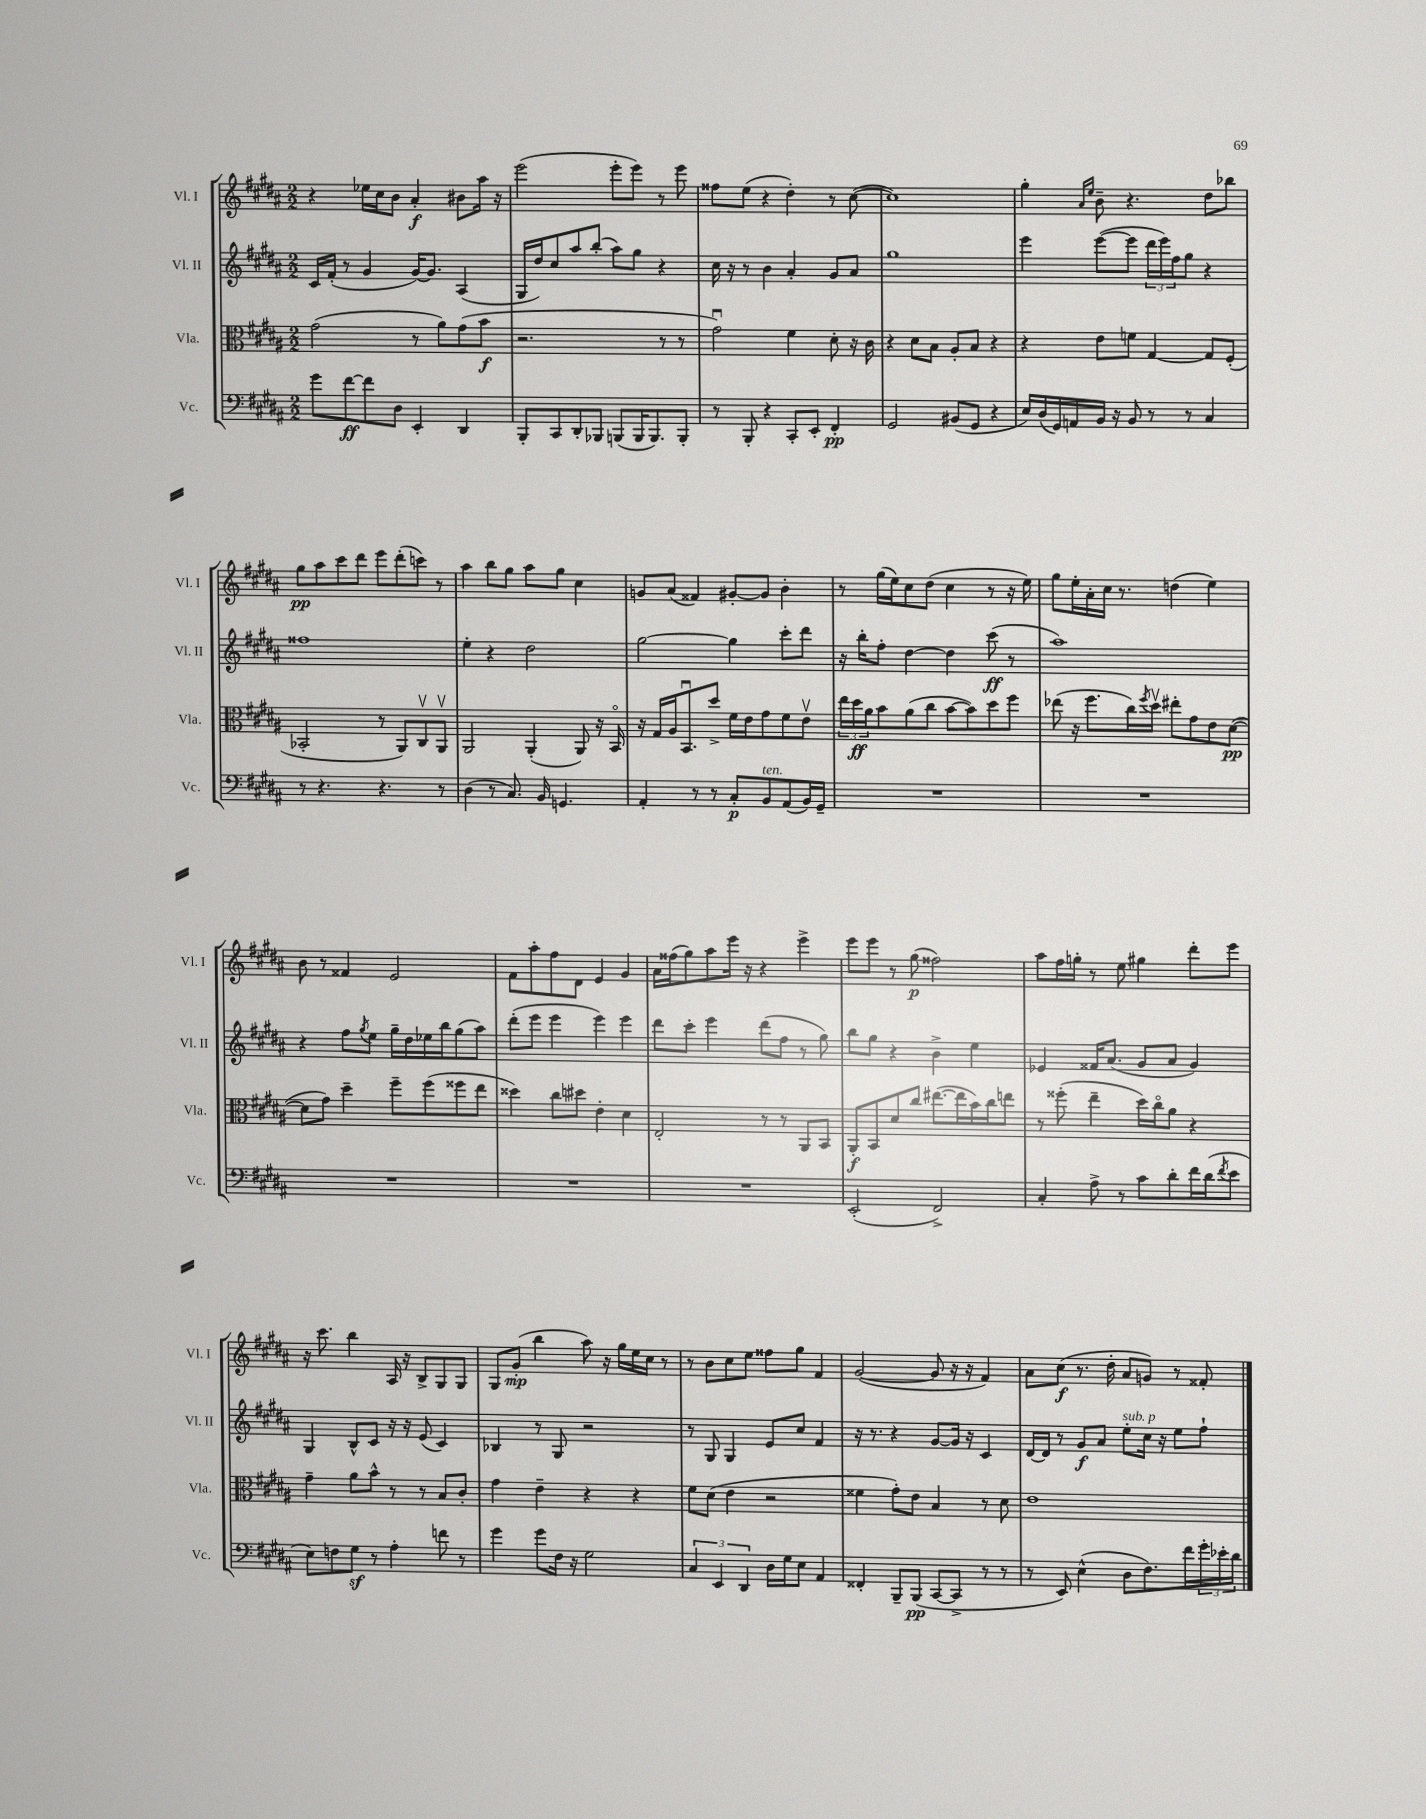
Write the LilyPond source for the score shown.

<<
\new StaffGroup <<
\new Staff = "s0" \with { instrumentName = "Vl. I" shortInstrumentName = "Vl. I" } {
    \clef treble \key b \major \numericTimeSignature \time 2/2
    r4 ees''16 cis''16 b'8 ais'4-.\f bis'8 ais''16 r16 |
    e'''2( e'''8-. e'''8) r8 e'''8 |
    fisis''8 e''8( r4 dis''4-.) r8 cis''8~( |
    cis''1) |
    gis''4-. \grace { ais'16 e''16 } b'8-- r4. dis''8 bes''8 |
    gis''8\pp ais''8 cis'''8 dis'''8 e'''8 dis'''8-.( c'''8) r8 |
    ais''4 b''8 gis''8 ais''8 gis''8 cis''4 |
    g'8 ais'8( fisis'4) gis'8~-. gis'8 b'4-. |
    r8 gis''16( e''16) cis''8 dis''8( cis''4 r8 r16 e''16) |
    gis''8 e''16-. ais'16-. cis''16 r8. d''4( e''4) |
    b'8 r8 fisis'4 e'2 |
    fis'8 ais''8-. fis''8 dis'8 e'4 gis'4 |
    ais'16 fisis''16( gis''8) ais''8 e'''16 r16 r4 e'''4-> |
    e'''8 e'''8 r8 gis''8\p( fisis''2) |
    ais''8 fis''16 g''16-. r8 e''8 gis''4 dis'''8-. e'''8 |
    r16 cis'''8. b''4 ais16 r16 b8-> gis8 gis8 |
    gis8 gis'8-.\mp( b''4 ais''8) r16 gis''16 e''16 cis''16 r8 |
    r8 b'8 cis''8 e''8 fisis''8 gis''8 fis'4 |
    gis'2~( gis'8 r16 r16 fis'4) |
    ais'8 cis''8\f( r8. dis''16-. ais'8 g'8) r8 fisis'8-. \bar "|." |
}
\new Staff = "s1" \with { instrumentName = "Vl. II" shortInstrumentName = "Vl. II" } {
    \clef treble \key b \major \numericTimeSignature \time 2/2
    cis'16 fis'16-.( r8 gis'4 gis'16~) gis'8. ais4( |
    gis16 dis''16) cis''8 ais''8 b''8-.( ais''8) gis''8 r4 |
    cis''16 r16 r8 b'4 ais'4-. gis'8 ais'8 |
    gis''1 |
    e'''4 e'''8~( e'''8 \tuplet 3/2 { dis'''16 e'''16) fis''16 } gis''8 r4 |
    fisis''1 |
    e''4-. r4 dis''2 |
    gis''2~ gis''4 cis'''8-. dis'''8 |
    r16 b''16-. fis''8-. dis''4~ dis''4 cis'''8\ff( r8 |
    ais''1) |
    r4 fis''8 \acciaccatura { gis''8 } e''8 gis''16-- dis''16 ees''16 b''16 gis''8( ais''8) |
    dis'''8-.( e'''8 e'''4 e'''4) e'''4 |
    dis'''8 cis'''8-. e'''4 dis'''8( fis''8 r8 gis''8) |
    b''8 gis''8 r4 b'4-> e''4 |
    ees'4 fisis'16 ais'8.( gis'8 ais'8 gis'4) |
    gis4 b8-^ cis'8 r16 r16 e'8( cis'4) |
    bes4 r8 gis8 r2 |
    r8 gis8 gis4 e'8 cis''8 fis'4 |
    r16 r8. r4 gis'8~ gis'16 r16 cis'4 |
    dis'16~ dis'16 r8 gis'8\f ais'8 e''8-.^\markup { \italic "sub. p" } cis''16 r16 e''8 fis''8-! \bar "|." |
}
\new Staff = "s2" \with { instrumentName = "Vla." shortInstrumentName = "Vla." } {
    \clef alto \key b \major \numericTimeSignature \time 2/2
    gis'2( r8 ais'8) gis'8( b'8\f |
    r2. r8 r8 |
    gis'2\downbow) fis'4 dis'8-. r16 cis'16 |
    r4 dis'8 b8 ais8-. b8 r4 |
    r4 e'8 f'8 gis4~ gis8 fis8-.( |
    bes,2-. r8 ais,8) cis8\upbow ais,8\upbow |
    ais,2 ais,4-.( ais,8) r16 b,16\flageolet |
    r16 gis16 ais16 b,8.\downbow dis''8-> fis'16 e'16 gis'8 fis'8 e'8\upbow |
    \tuplet 3/2 { e''16 dis''16\ff ais'16 } b'8 ais'8( cis''8 b'8~ b'8) dis''8 fis''8 |
    ees''8( r16 fis''8. cis''16) \acciaccatura { fis''8 } dis''16\upbow eis''8-. gis'8 e'8 dis'8~\pp( |
    dis'8 gis'8) dis''4-- fis''8-- fis''8( fisis''8 e''8 |
    disis''4) cis''8 dis''8 e'4-. dis'4 |
    e2-. r8 r8 ais,8 b,8 |
    ais,8-.\f b,8 dis'8 cis''8 eis''8.~( eis''16 b'16) cis''16 e''8 |
    r8 fisis''8-.( e''4-- dis''16) cis''16\flageolet ais'8 r4 |
    gis'4-- ais'8 b'8-^ r8 r8 b8 cis'8-. |
    gis'4 e'4-- r4 r4 |
    fis'8 dis'8( e'4 r2 |
    fisis'4 gis'8-.) e'8 b4 r8 dis'8 |
    e'1 \bar "|." |
}
\new Staff = "s3" \with { instrumentName = "Vc." shortInstrumentName = "Vc." } {
    \clef bass \key b \major \numericTimeSignature \time 2/2
    gis'8 fis'8~\ff fis'8 dis8 e,4-. dis,4 |
    b,,8-. cis,8 dis,8-. bes,,8 b,,8( b,,16 b,,8.) b,,8-. |
    r8 b,,8-. r4 cis,8-. e,8-. fis,4-.\pp |
    gis,2 bis,8( gis,8 r4 |
    e16) dis16( gis,16) a,16 b,16 r16 b,8 r8 r8 cis4 |
    r8 r4. r4. r8 |
    dis4( r8 cis8.) b,16 g,4. |
    ais,4-. r8 r8 cis8-.\p b,8^\markup { \italic "ten." } ais,8( b,16) gis,16-- |
    R1 |
    R1 |
    R1 |
    R1 |
    R1 |
    e,2-.( fis,2->) |
    cis4-. ais8-> r8 cis'8 dis'8-. fis'16 dis'16( \acciaccatura { fis'8 } e'8 |
    e8) f8 gis8\sf r8 ais4-. f'8 r8 |
    gis'4 gis'8 fis16 r16 gis2 |
    \tuplet 3/2 { cis4 e,4 dis,4 } dis16 gis16 e8 ais,4 |
    fisis,4-. b,,8-- b,,8\pp( cis,8~ cis,8-> r8 r8 |
    r8 e,8) e4-^( dis8 fis8.) fis'16 \tuplet 3/2 { gis'16-. ees'16-. dis'16 } \bar "|." |
}
>>
>>
\layout { \context { \Score \remove "Bar_number_engraver" } }
